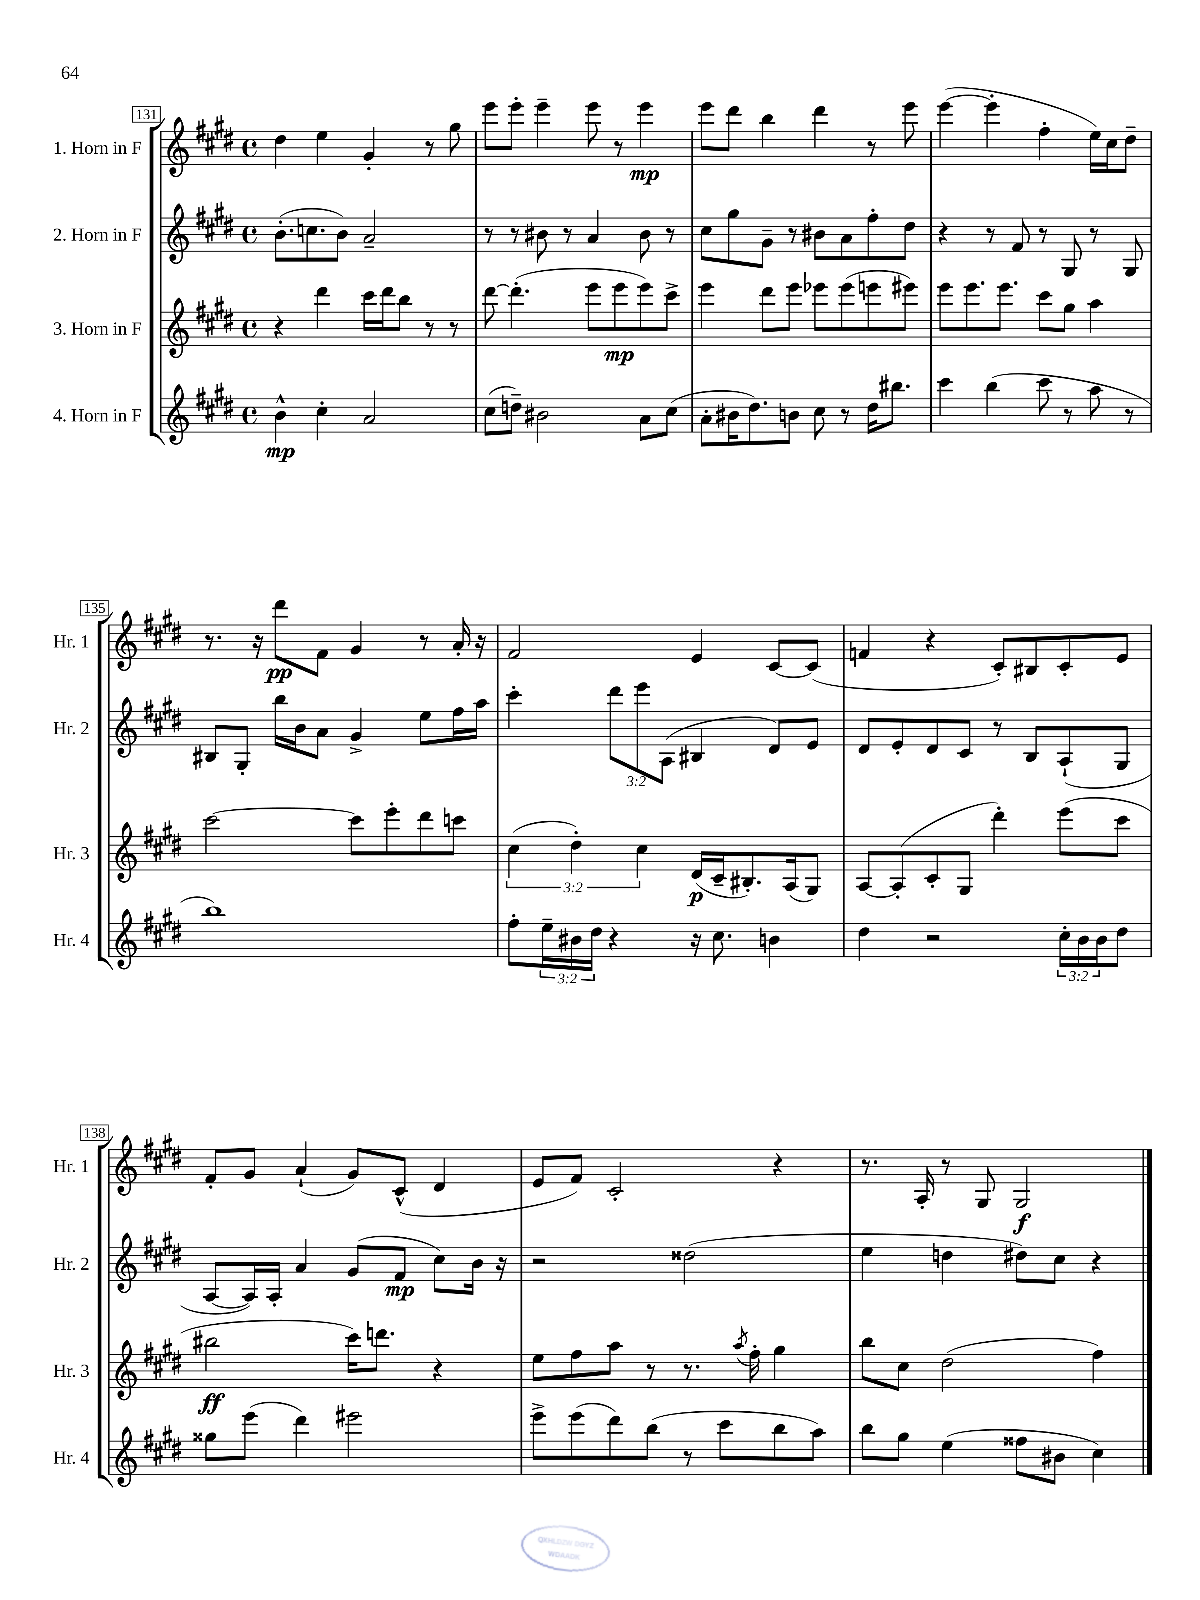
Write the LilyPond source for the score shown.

<<
\new StaffGroup <<
\new Staff = "s0" \with { instrumentName = "1. Horn in F" shortInstrumentName = "Hr. 1" } {
    \clef treble \key e \major \defaultTimeSignature \time 4/4
    dis''4 e''4 gis'4-. r8 gis''8 |
    e'''8 e'''8-. e'''4-- e'''8 r8 e'''4\mp |
    e'''8 dis'''8 b''4 dis'''4 r8 e'''8 |
    e'''4~( e'''4-. fis''4-. e''16) cis''16 dis''8-- |
    r8. r16 dis'''8\pp fis'8 gis'4 r8 a'16-. r16 |
    fis'2 e'4 cis'8~ cis'8( |
    f'4 r4 cis'8-.) bis8 cis'8-. e'8 |
    fis'8-. gis'8 a'4-!( gis'8) cis'8-^( dis'4 |
    e'8 fis'8) cis'2-. r4 |
    r8. a16-. r8 gis8 gis2\f \bar "|." |
}
\new Staff = "s1" \with { instrumentName = "2. Horn in F" shortInstrumentName = "Hr. 2" } {
    \clef treble \key e \major \defaultTimeSignature \time 4/4 \override Staff.TupletNumber.text = #tuplet-number::calc-fraction-text
    b'8.-.( c''8. b'8) a'2-- |
    r8 r8 bis'8 r8 a'4 bis'8 r8 |
    cis''8 gis''8 gis'8-- r8 bis'8 a'8 fis''8-. dis''8 |
    r4 r8 fis'8 r8 gis8 r8 gis8 |
    bis8 gis8-. b''16 b'16 a'8 gis'4-> e''8 fis''16 a''16 |
    cis'''4-. \tuplet 3/2 { dis'''8 e'''8 a8( } bis4 dis'8) e'8 |
    dis'8 e'8-. dis'8 cis'8 r8 b8 a8-!( gis8 |
    a8~ a16) a16-. a'4 gis'8( fis'8\mp cis''8) b'16 r16 |
    r2 disis''2( |
    e''4 d''4 dis''8) cis''8 r4 \bar "|." |
}
\new Staff = "s2" \with { instrumentName = "3. Horn in F" shortInstrumentName = "Hr. 3" } {
    \clef treble \key e \major \defaultTimeSignature \time 4/4 \override Staff.TupletNumber.text = #tuplet-number::calc-fraction-text
    r4 dis'''4 cis'''16 dis'''16 b''8 r8 r8 |
    dis'''8~ dis'''4.-.( e'''8 e'''8\mp e'''8) cis'''8-> |
    e'''4 dis'''8 e'''8 ees'''8 ees'''8( e'''8 eis'''8) |
    e'''8 e'''8. e'''8. cis'''8 gis''8 a''4 |
    cis'''2~ cis'''8 e'''8-. dis'''8 c'''8 |
    \tuplet 3/2 { cis''4( dis''4-.) cis''4 } dis'16\p( cis'16-- bis8.-.) a16( gis8) |
    a8~ a8-.( cis'8-. gis8 dis'''4-.) e'''8( cis'''8 |
    bis''2\ff cis'''16) d'''8. r4 |
    e''8 fis''8 a''8 r8 r8. \acciaccatura { a''8 } fis''16-. gis''4 |
    b''8 cis''8 dis''2( fis''4) \bar "|." |
}
\new Staff = "s3" \with { instrumentName = "4. Horn in F" shortInstrumentName = "Hr. 4" } {
    \clef treble \key e \major \defaultTimeSignature \time 4/4 \override Staff.TupletNumber.text = #tuplet-number::calc-fraction-text
    b'4-^\mp cis''4-. a'2 |
    cis''8( d''8--) bis'2 a'8 cis''8( |
    a'8-. bis'16 dis''8.) b'8 cis''8 r8 dis''16 bis''8. |
    cis'''4 b''4( cis'''8 r8 a''8 r8 |
    b''1) |
    fis''8-. \tuplet 3/2 { e''16-- bis'16 dis''16 } r4 r16 cis''8. b'4 |
    dis''4 r2 \tuplet 3/2 { cis''16-. b'16 b'16 } dis''8 |
    gisis''8 e'''8( dis'''4) eis'''2 |
    e'''8-> e'''8( dis'''8) b''8( r8 cis'''8 b''8 a''8) |
    b''8 gis''8 e''4( fisis''8 bis'8 cis''4) \bar "|." |
}
>>
>>
\layout { \context { \Score currentBarNumber = #131 \override BarNumber.stencil = #(make-stencil-boxer 0.1 0.3 ly:text-interface::print) } }
